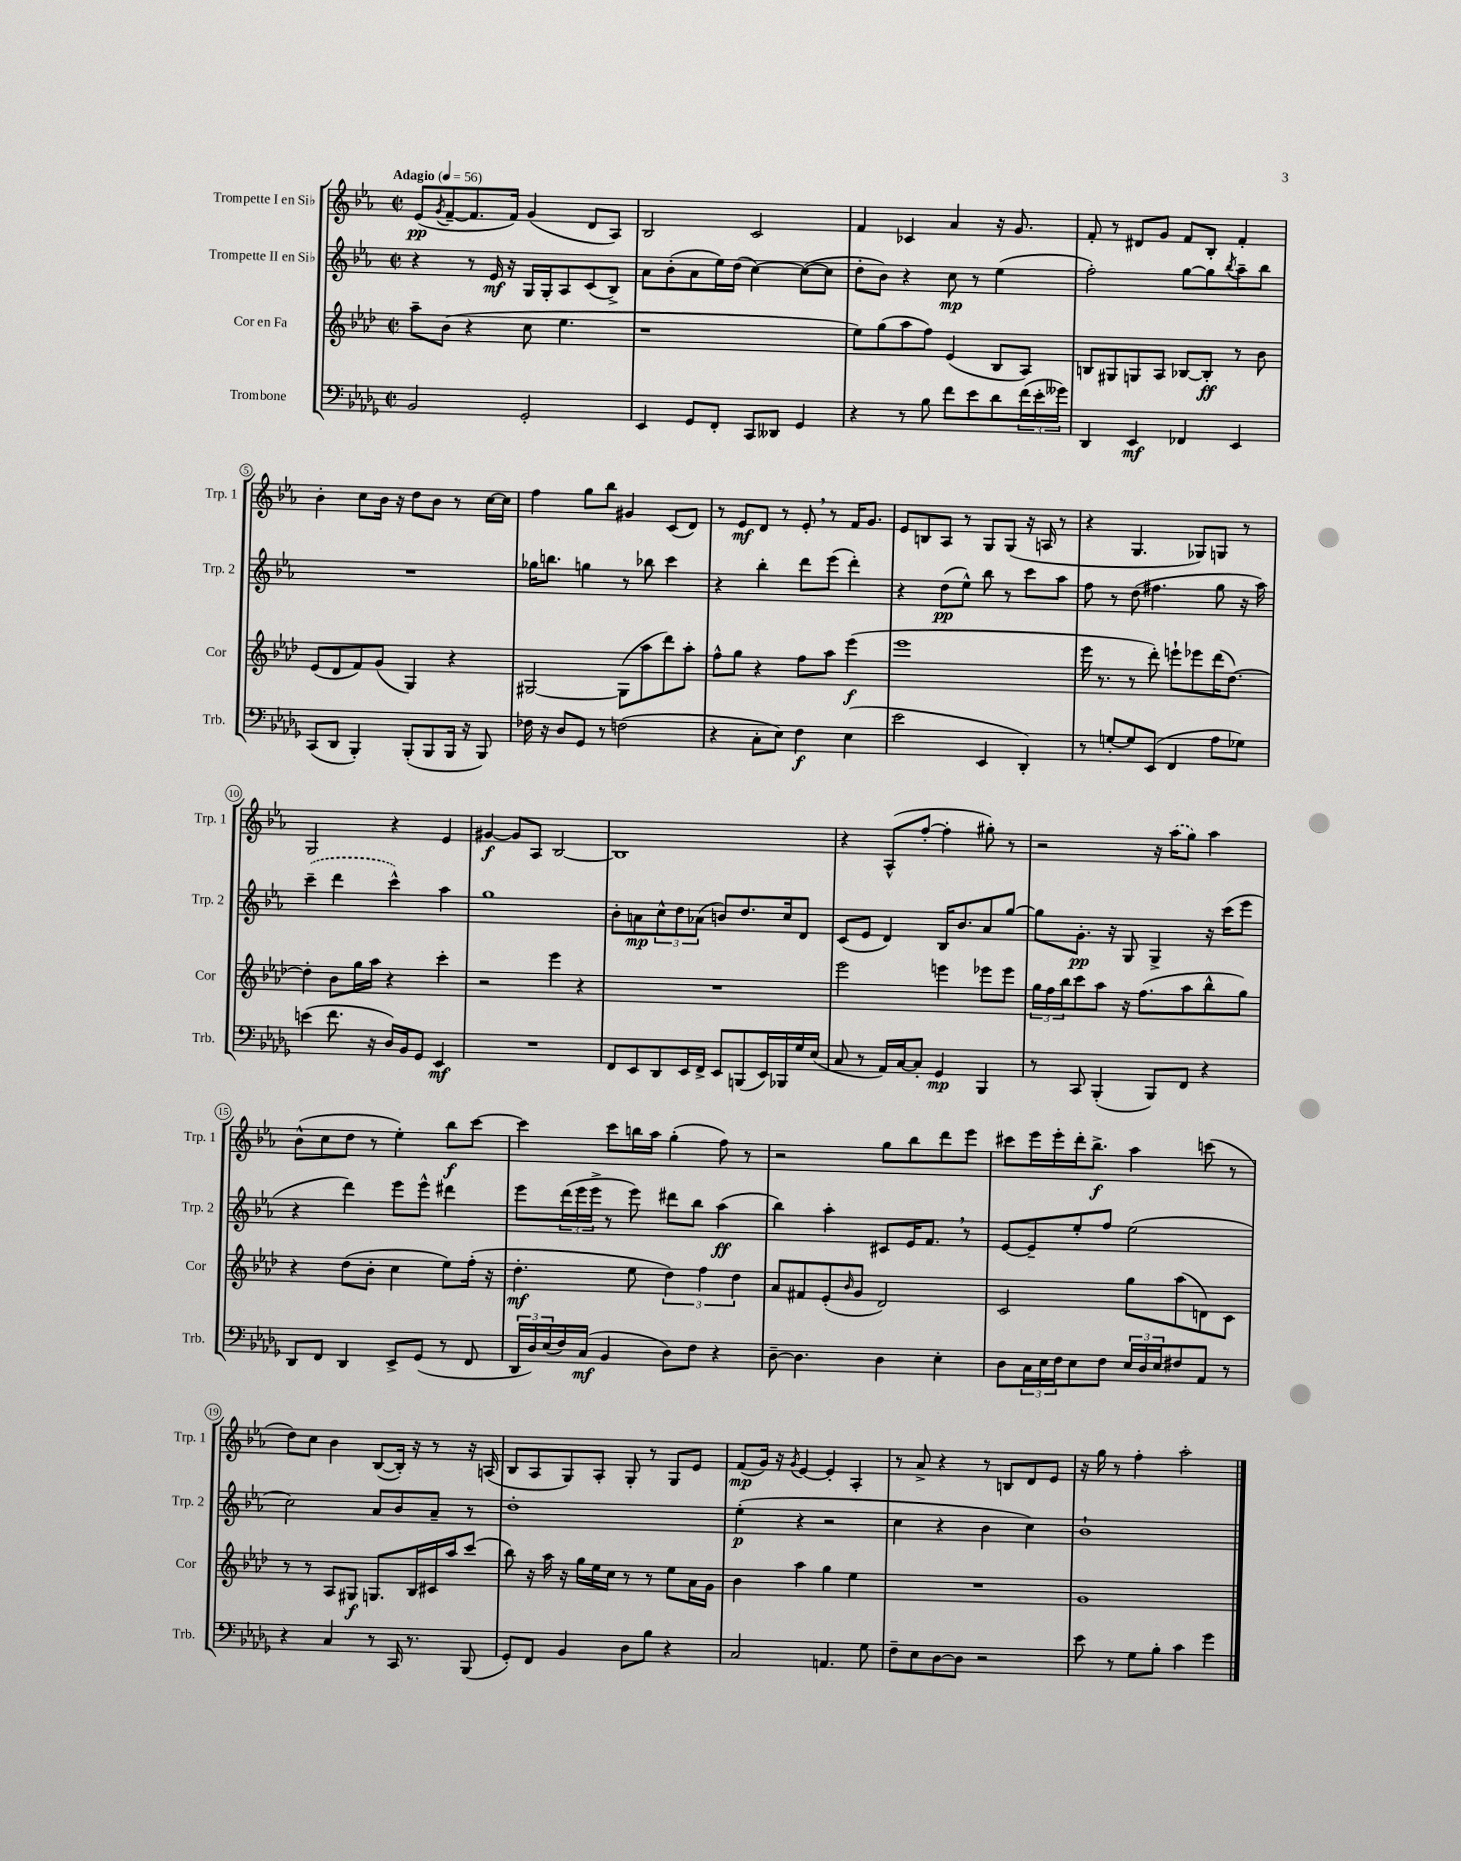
<<
\new StaffGroup <<
\new Staff = "s0" \with { instrumentName = "Trompette I en Sib" shortInstrumentName = "Trp. 1" } {
    \clef treble \key ees \major \defaultTimeSignature \time 2/2 \tempo "Adagio" 4 = 56
    ees'8\pp( \acciaccatura { g'8 } f'8~-- f'8. f'16) g'4( d'8 aes8) |
    bes2 c'2 |
    f'4 ces'4 aes'4 r16 g'8. |
    f'8-. r8 dis'8 g'8 f'8 bes8-. f'4-. |
    bes'4-. c''8 bes'16 r16 d''8 bes'8 r8 c''16~ c''16 |
    f''4 g''8 bes''8 gis'4 c'8( d'8) |
    r8 ees'8\mf d'8 r8 ees'8-. \breathe r8 f'16 g'8. |
    ees'8 b8 aes8 r8 g8 g8( r16 a16 r8 |
    r4 g4. ges8) g8 r8 |
    g2 r4 ees'4 |
    gis'4~\f gis'8 aes8 bes2~ |
    bes1 |
    r4 aes8-^( f''8~-. f''4-. gis''8-.) r8 |
    r2 r16 \once \slurDashed aes''16( g''8) aes''4 |
    bes'8-^( c''8 d''8 r8 ees''4-.) bes''8\f c'''8~ |
    c'''4 c'''8 b''16 aes''16 g''4-.( f''8) r8 |
    r2 g''8 bes''8 d'''8 ees'''8 |
    cis'''8 ees'''16 ees'''16-. d'''16-. bes''8.->\f aes''4 c'''8( r8 |
    d''8) c''8 bes'4 bes8~( bes16-.) r16 r8 r16 a16( |
    bes8 aes8 g8) aes8-. g8-. r8 g8 ees'8 |
    f'8\mp( g'16) r16 \acciaccatura { g'8 } ees'4~ ees'4-. aes4-. |
    r8 aes'8-> r4 r8 b8 d'8 ees'8 |
    r16 g''16 r8 f''4-. aes''2-. \bar "|." |
}
\new Staff = "s1" \with { instrumentName = "Trompette II en Sib" shortInstrumentName = "Trp. 2" } {
    \clef treble \key ees \major \defaultTimeSignature \time 2/2
    r4 r8 ees'16\mf r16 g16 g16-. aes8 c'8( bes8->) |
    aes'8 bes'8-.( aes'8 ees''16) d''16( c''4~) c''8~( c''8 |
    d''8-. bes'8) r4 c''8\mp r8 ees''4( |
    f''2-.) g''8~ g''8 \acciaccatura { bes''8 } aes''8-- bes''8 |
    R1 |
    ges''16 b''8. g''4 r8 bes''8 c'''4 |
    r4 bes''4-. d'''8 ees'''8( d'''4-.) |
    r4 d''8\pp( ees''8-^) bes''8 r8 c'''8 aes''8 |
    f''8 r8 d''8( fis''4. g''8 r16 aes''16) |
    \once \slurDashed c'''4--( d'''4 c'''4-^) aes''4 |
    g''1 |
    bes'8-. a'8\mp \tuplet 3/2 { c''8-^ d''8 aes'8( } b'8) d''8. c''16 d'8 |
    c'8( ees'8 d'4) bes16 bes'8. aes'8 g''8~ |
    g''8 g'8.-.\pp r16 g8 g4-> r16 c'''16( ees'''8 |
    r4 d'''4) ees'''8 ees'''8-^ dis'''4 |
    ees'''8 \tuplet 3/2 { d'''16( ees'''16 ees'''16-> } r8 ees'''8) dis'''8 bes''8 aes''4\ff( |
    bes''4) aes''4-. cis'8 ees'16 f'8. \breathe r8 |
    ees'8~ ees'8-- ees''8-. f''8 ees''2( |
    c''2) aes'8 bes'8 aes'8-- r8 |
    d''1-. |
    ees''4-.\p( r4 r2 |
    c''4 r4 bes'4 c''4) |
    bes'1-! \bar "|." |
}
\new Staff = "s2" \with { instrumentName = "Cor en Fa" shortInstrumentName = "Cor" } {
    \clef treble \key aes \major \defaultTimeSignature \time 2/2
    aes''8-- bes'8( r4 c''8 ees''4. |
    r1 |
    ees''8) g''8( aes''8 f''8) ees'4( bes8 aes8) |
    b8 gis8 g8 aes8 bes8~ bes8-.\ff r8 bes'8 |
    ees'8( des'8 f'8) g'8( g4) r4 |
    gis2~ gis8( aes''8 des'''8) aes''8-. |
    f''8-^ g''8 r4 f''8 aes''8 ees'''4\f( |
    ees'''1 |
    ees'''16 r8. r8 des'''8-.) e'''8-! ees'''8 des'''16( des''8.~) |
    des''4-. bes'8 g''16 aes''16 r4 c'''4-. |
    r2 ees'''4 r4 |
    R1 |
    ees'''2 e'''4 ees'''8 ees'''8 |
    \tuplet 3/2 { g''16 f''16 bes''16 } c'''8 aes''8 r16 f''8.( aes''8 bes''8-^ g''8) |
    r4 des''8( bes'8-. c''4 ees''8) f''16-.( r16 |
    des''4.-.\mf ees''8 \tuplet 3/2 { des''4) f''4 des''4 } |
    aes'8 fis'8 ees'8-.( \grace { bes'16 } g'8 des'2) |
    c'2 g''8 aes''8( d'8) c'8 |
    r8 r8 aes8 gis8\f g8. bes16 cis'16 aes''16 c'''8( |
    bes''8) r16 aes''16 r16 g''16 ees''16 c''16 r8 r8 ees''8 aes'16 g'16 |
    bes'4 aes''4 g''4 ees''4 |
    R1 |
    g'1 \bar "|." |
}
\new Staff = "s3" \with { instrumentName = "Trombone" shortInstrumentName = "Trb." } {
    \clef bass \key des \major \defaultTimeSignature \time 2/2
    bes,2 ges,2-. |
    ees,4 ges,8 f,8-. c,8 deses,8 ges,4 |
    r4 r8 bes8 f'8 ees'8 des'8 \tuplet 3/2 { f'16( ees'16-. geses'16) } |
    des,4 ees,4\mf fes,4 ees,4 |
    c,8( des,8 bes,,4-.) bes,,8-.( bes,,8 bes,,16 r16 bes,,8) |
    fes16 r16 des8 ges,8 r8 f2( |
    r4 c8-. ees8) f4\f ees4( |
    ees'2 ees,4 des,4-.) |
    r8 g8~-. g8 ees,8( f,4 aes8 ges8) |
    e'4( f'8. r16 des16) bes,16 ges,8 ees,4\mf |
    R1 |
    f,8 ees,8 des,8 ees,16 f,16-> ees,8 b,,8( ees,16) bes,,16 ges16 ees16( |
    c8 r8 aes,16) c16~ c8-. ges,4\mp bes,,4 |
    r8 c,8 bes,,4-.( bes,,8) f,8 r4 |
    des,8 f,8 des,4 ees,8-> ges,8( r8 f,8 |
    \tuplet 3/2 { des,16 des16) ees16( } f16) c16\mf( bes,4 des8) f8 r4 |
    des8~-- des4. des4 ees4-. |
    des8 \tuplet 3/2 { c16 ees16 f16 } ees8 f8 \tuplet 3/2 { ees16 des16 ees16 } fis8 aes,8 r8 |
    r4 c4 r8 c,16 r8. bes,,8( |
    ges,8-.) f,8 bes,4 des8 bes8 r4 |
    c2 a,4. ges8 |
    f8-- ees8 des8~ des8 r2 |
    ees'8 r8 ges8 bes8-. c'4 ges'4 \bar "|." |
}
>>
>>
\layout { \context { \Score \override BarNumber.stencil = #(make-stencil-circler 0.1 0.3 ly:text-interface::print) } }
